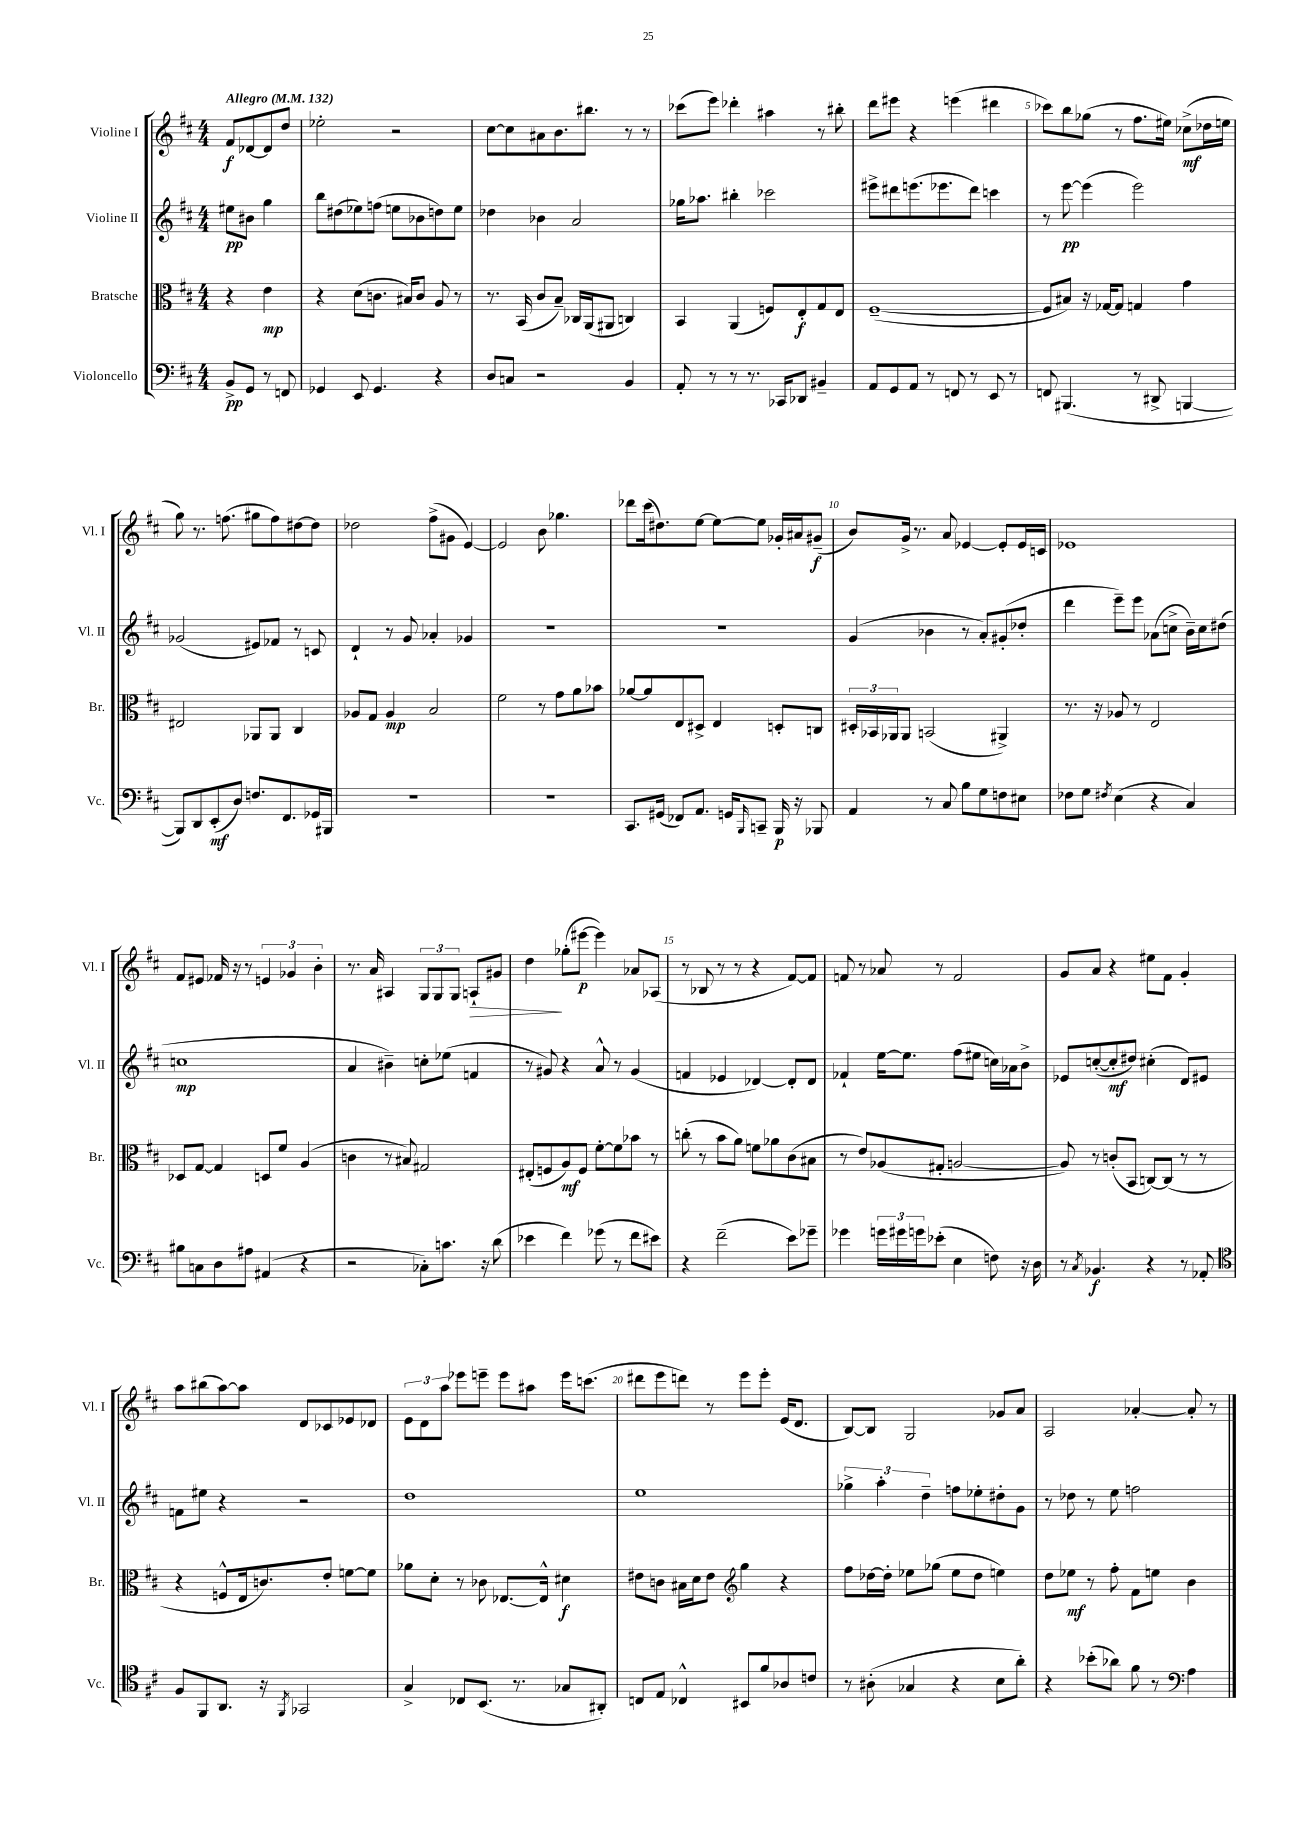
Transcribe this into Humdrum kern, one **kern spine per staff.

**kern	**kern	**kern	**kern
*staff4	*staff3	*staff2	*staff1
*clefF4	*clefC3	*clefG2	*clefG2
*k[f#c#]	*k[f#c#]	*k[f#c#]	*k[f#c#]
*M4/4	*M4/4	*M4/4	*M4/4
*MM132	*MM132	*MM132	*MM132
8BB^/L	4r	8ee#\L	8f#/L
8GG/J	.	8b#\J	[8d-/
8r	4e\	4gg\	8d-/]
8FF/	.	.	8dd/J
=	=	=	=
4GG-/	4r	8bb\L	2ee-'\
.	.	(8dd#\	.
8EE/	(8d\L	8ee-\)	.
4.GG-/	8.c\J	(8ff\J	.
.	.	8ee\L	2r
.	16B#/LK)	.	.
.	8c/J	8b-\	.
4r	8A/	8dd\)	.
.	8r	8ee\J	.
=	=	=	=
8D/L	8.r	4dd-\	[8cc#\L
8C/J	.	.	8cc#\]
.	(16BB/	.	.
2r	8c#/L	4b-\	8a#\
.	8B~/J)	.	8.b\
.	16C-/LL	2a/	.
.	(16AA/J	.	8.bb#\J
.	8AA#/J	.	.
4BB/	4C/)	.	8r
.	.	.	8r
=	=	=	=
8AA'/	4BB/	16gg-\LK	(8ccc-\L
.	.	8.aa-\J	.
8r	.	.	8eee\J)
8r	(4AA/	4bb#'\	4ddd-'\
8.r	.	.	.
.	8F/L)	2ccc-\	4aa#\
16CC-/LK	.	.	.
8DD-/J	8E'/	.	.
4BB#~/	8G/	.	8r
.	8E/J	.	8bb#'\
=	=	=	=
8AA/L	([1F#~	8eee#^\L	8ddd\L
8GG/	.	8ddd#\	8eee#\J
8AA/J	.	(8.eee\	4r
8r	.	.	.
.	.	8.eee-\	.
8FF/	.	.	(4eee\
8r	.	8ddd#\J)	.
8EE/	.	4ccc\	4ddd#\
8r	.	.	.
=	=	=	=
8FF/	8F#/]L	8r	8ccc-\L)
(4.BBB#/	8B#/J)	[8eee\	8bb\
.	16r	(4eee\]	(8gg-\J
.	[16G-/LK	.	.
.	8G-/]J	.	8r
8r	4G/	2eee\)	8.ff#\L
8DD#^/	.	.	.
.	.	.	16ee#\Jk)
[4BBB/	4g\	.	(8cc-^\L
.	.	.	16dd-\L
.	.	.	16ee\JJ
=	=	=	=
8BBB/]L)	2E#/	(2g-/	8gg\)
8DD/	.	.	8.r
(8EE'/	.	.	.
.	.	.	(8.ff\
8D/J)	.	.	.
8.F/L	8AA-/L	8e#/L)	8gg#\L
.	8AA-/J	8f-/J	8ff\)
8.FF#/	.	.	.
.	4C#/	8r	[8dd#\
16GG-/L	.	8c/	8dd#\]J
16BBB#/JJ	.	.	.
=	=	=	=
1r	8A-/L	4d`/	2dd-\
.	8G/J	.	.
.	4A-/	8r	.
.	.	8g/	.
.	2B/	4a-'/	(8ff#^\L
.	.	.	8g#\J
.	.	4g-/	[4e/)
=	=	=	=
1r	2f#\	1r	2e/]
.	8r	.	8b\
.	8g\L	.	4.gg-\
.	8a\	.	.
.	8b-\J	.	.
=	=	=	=
8.CC#/L	[8a-/L	1r	8ddd-\L
.	8a-/]	.	(16ccc#\k
(16GG#/Jk	.	.	8.dd#\)
8FF-/L)	8E/	.	.
8.AA/J	8D#^/J	.	[8ee\J
.	4E/	.	8ee\_L
16GG/LK	.	.	.
16qqBBB/	.	.	.
8CC~/J	.	.	8ee\]J
16BBB/	8D'/L	.	16g-'/LL
16r	.	.	16a#/J
8BBB-/	8C/J	.	(8g#~/J
=	=	=	=
4AA/	24D#'/LL	(4g/	8b/L)
.	24BB-/	.	.
.	24AA-/J	.	.
.	8AA-/J	.	16g^/Jk
.	.	.	8.r
8r	(2BB/	4b-\	.
8C#/	.	.	8a/
8B\L	.	8r	[4e-/
8G\	.	8a'/L)	.
8F\	4AA#^/)	(8g#'/	8e-'/]L
8E#\J	.	8dd-'/J	16e-/L
.	.	.	16c/JJ
=	=	=	=
8F-\L	8.r	4ddd\	1e-
8G\J	.	.	.
.	16r	.	.
8qF#/	.	.	.
(4E\	8A-/	8eee~\L)	.
.	8r	8eee\J	.
4r	2E/	(8a-\L	.
.	.	8cc^\J	.
4C#/)	.	16b~\LL)	.
.	.	16cc\J	.
.	.	(8dd#\J	.
=	=	=	=
8B#\L	8D-/L	1cc	8f#/L
8C\	[8G/J	.	8e#/J
8D\	4G/]	.	16f-/
.	.	.	16r
8A#\J	.	.	8r
(4AA#/	8D/L	.	6e/
.	8f#/J	.	.
.	.	.	6g-/
4r	(4A/	.	.
.	.	.	6b'\
=	=	=	=
2r	4c\	4a/	8.r
.	.	.	16a/
.	8r	4b#~\)	4A#/
.	8B#/)	.	.
8C-'\L)	2G#/	8cc'\L	12G/L
.	.	.	12G/
8.c\J	.	(8ee-\J	.
.	.	.	12G/J
.	.	4f/	8A`/L
16r	.	.	.
(8d\	.	.	8g#/J
=	=	=	=
4e-\	(8E#'/L	8r	4dd\
.	8F/	8g#/)	.
4f#\)	8A/)	4r	(8gg-'\L
.	8F/J	.	[8eee#\J
(8g-\	[8f#'\L	8a^^/	4eee#\])
8r	8f#\]	8r	.
8f#\L	8b-\J	(4g#/	8a-/L
8e#\J)	8r	.	(8A-/J
=	=	=	=
4r	(8cc'\	4f/	8r
.	8r	.	8B-/
(2f#~\	8b\L	4e-/	8r
.	8a\J)	.	8r
.	8f\L	[4d-/)	4r
.	8a-\	.	.
8e\L)	(8c#\	8d-'/]L	[8f#/L)
8g-~\J	8B#\J	8d-/J	8f#/]J
=	=	=	=
4g-\	8r	4f-`/	8f/
.	8e/L)	.	8r
24g\LL	(8A-/	[16ee\LK	8a-/
24g#\	.	.	.
.	.	8.ee\]J	.
24g\J	.	.	.
(8e-'\J	8G#'/J	.	8r
4E\	[2A/	(8ff#\L	2f/
.	.	8ee#\J	.
8F\)	.	16cc\LL)	.
.	.	16a-\J	.
16r	.	8b^\J	.
16D\	.	.	.
=	=	=	=
8r	8A/])	8e-/L	8g/L
8qC#/	.	.	.
4.BB-/	8r	([8cc'/	8a/J
.	(8c'/L	8cc'/]	4r
.	8BB/J	8dd#/J)	.
4r	[8C/L)	(4cc#'\	8ee#\L
.	(8C/]J	.	8f#\J
8r	8r	8d/L)	4g'/
8AA-'/	8r	8e#/J	.
=	=	=	=
*clefC4	*	*	*
8F#/L	4r	8f\L	8aa\L
8FF#/	.	8ee#\J	(8bb#\
8.AA/J	8F^^/L	4r	[8aa\)
.	16E/k	.	8aa\]J
16r	8.c/)	.	.
8qFF#/	.	.	.
2GG-/	.	2r	8d/L
.	8e'/J	.	8c-/
.	[8f\L	.	8e-/
.	8f\]J	.	8d-/J
=	=	=	=
4G^/	8a-\L	1dd	12e\L
.	.	.	12d\
.	8d'\J	.	.
.	.	.	12aa\J
8C-/L	8r	.	8eee-\L
(8.BB/J	8c-\	.	8eee~\J
.	[8.E-/L	.	8eee\L
8.r	.	.	.
.	.	.	8aa#\J
.	16E-^^/]Jk	.	.
8G-/L	4d#\	.	16eee\LK
.	.	.	(8.ccc\J
8AA#'/J)	.	.	.
=	=	=	=
8C/L	8e#\L	1ee	8ddd#\L
8E/J	8c\J	.	8eee\
4C-^^/	16B#\LL	.	8ddd\J)
.	16d\J	.	.
.	8e#\J	.	8r
*	*clefG2	*	*
8BB#/L	4gg\	.	8eee\L
8f#/	.	.	8eee'\J
8A-/	4r	.	(16e/LK
.	.	.	8.d/J
8c/J	.	.	.
=	=	=	=
8r	8ff#\L	6gg-^\	[8B/L)
(8A#'\	[16dd-\L	.	8B/]J
.	.	6aa'\	.
.	16dd-'\]JJ	.	.
4G-/	8ee-\L	.	2G/
.	.	6dd~\	.
.	(8gg-\J	.	.
4r	8ee-\L	8ff\L	.
.	8dd-\J	8ee-'\	.
8B\L	4ee\)	8dd#'\	8g-/L
8a'\J)	.	8g\J	8a/J
=	=	=	=
4r	8dd\L	8r	2A/
.	8ee-\J	8dd-\	.
(8b-'\L	8r	8r	.
8a-\J)	8ff#'\	8ee\	.
8f#\	8f#\L	2ff\	[4a-'/
8r	8ee\J	.	.
*clefF4	*	*	*
4A\	4b\	.	8a-'/]
.	.	.	8r
==	==	==	==
*-	*-	*-	*-
